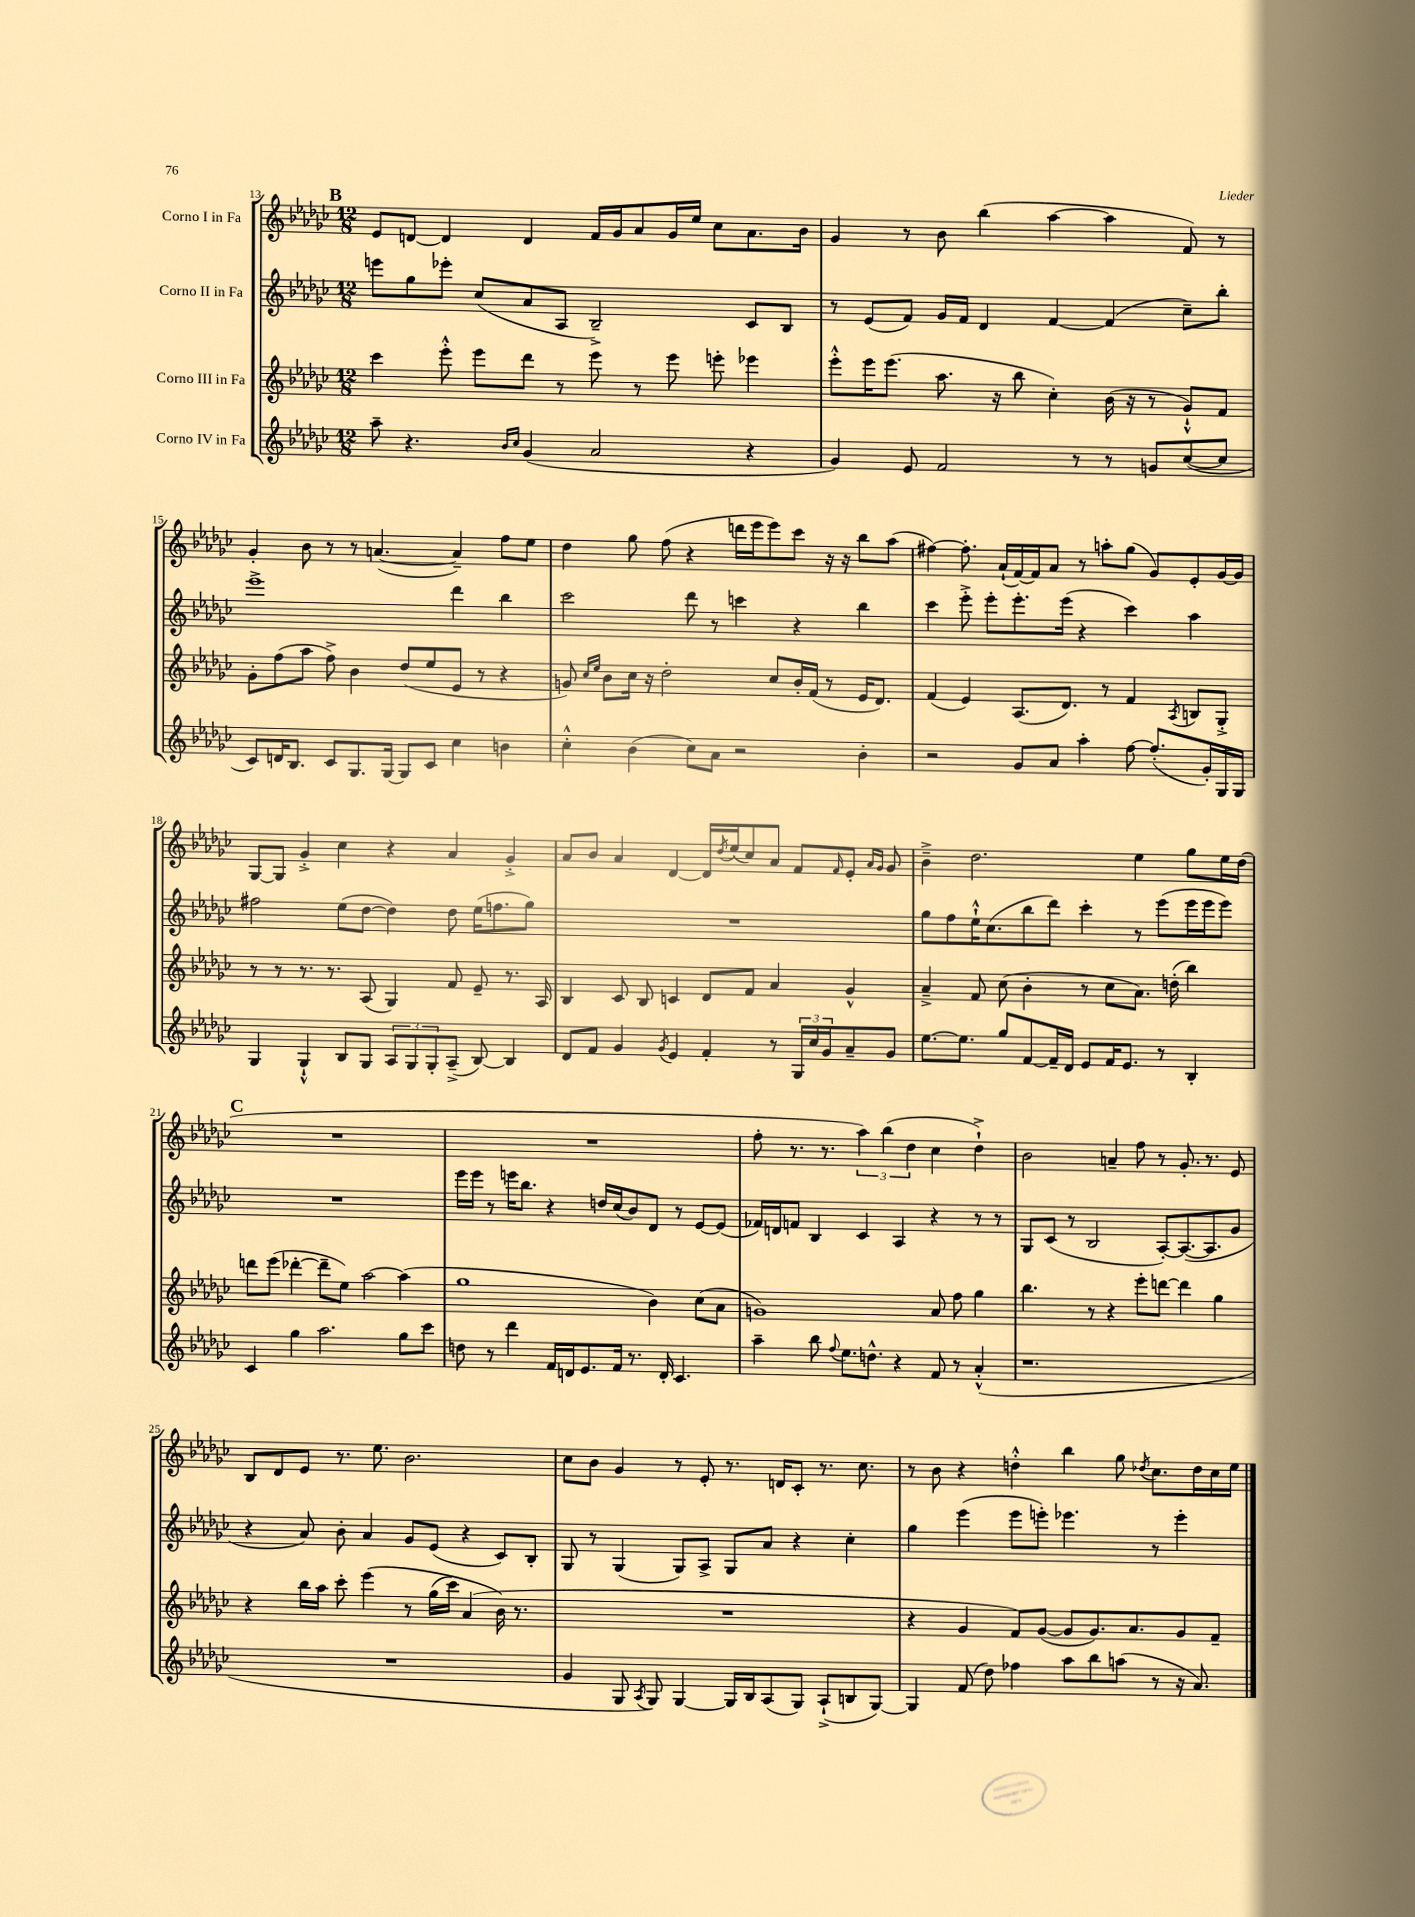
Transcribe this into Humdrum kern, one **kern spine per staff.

**kern	**kern	**kern	**kern
*part4	*part3	*part2	*part1
*staff4	*staff3	*staff2	*staff1
*I"Corno IV in Fa	*I"Corno III in Fa	*I"Corno II in Fa	*I"Corno I in Fa
*clefG2	*clefG2	*clefG2	*clefG2
*k[b-e-a-d-g-c-]	*k[b-e-a-d-g-c-]	*k[b-e-a-d-g-c-]	*k[b-e-a-d-g-c-]
*M12/8	*M12/8	*M12/8	*M12/8
!!LO:REH:place=s1:t=B
=13	=13	=13	=13
8aa-~\	4ccc-\	8eeen\L	8e-/L
4.r	.	8gg-\	[8dn/J
.	8eee-'^^\	8eee-X'\J	4d/]
.	8eee-\L	(8cc-/L	.
16qqb-/LL	.	.	.
16qqcc-/JJ	.	.	.
(4g-/	8ddd-\J	8a-/	4d/
.	8r	8A-/J	.
2a-/	8eee-\	2B-~^/)	16f/LL
.	.	.	16g-/J
.	8r	.	8a-/
.	8eee-\	.	16g-/L
.	.	.	16ee-/JJ
.	8eeen'\	.	8cc-\L
4r	4eee-X\	8c-/L	8.a-\
.	.	8B-/J	.
.	.	.	16b-\Jk
=14	=14	=14	=14
4g-/)	8eee-'^^\L	8r	4g-/
.	16eee-\K	(8e-/L	.
.	(8.eee-\J	.	.
8e-/	.	8f/J)	8r
2f/	8.aa-\	16g-/LL	8b-\
.	.	16f/JJ	.
.	.	4d-/	(4bb-\
.	16r	.	.
.	8bb-\	.	.
.	4cc-'\)	[4f/	[4aa-\
8r	.	.	.
8r	(16b-\	(4f/]	4aa-\]
.	16r	.	.
8gn/L	8r	.	.
([8cc-/	8g-`^^/L)	8cc-~\L)	8f/)
8cc-/J]	8f/J	8bb-'\J	8r
!!LO:LB:g=z
=15	=15	=15	=15
8c-/L)	8g-'\L	1eee-^	4g-'/
16dn/K	(8ff\	.	.
8.B-/J	.	.	.
.	8aa-\J	.	8b-\
8c-/L	8ff^\)	.	8r
8.G-/	4b-\	.	8r
.	.	.	([4.an/
[16G-/Jk	.	.	.
8G-/L]	(8dd-/L	.	.
8c-/J	8ee-/	.	.
4cc-\	8e-/J	4ddd-\	4a~/])
.	8r	.	.
4bn\	4r	4bb-\	8ff\L
.	.	.	8ee-\J
=16	=16	=16	=16
4cc-'^^\	8gn/)	2ccc-\	4dd-\
.	16qqcc-/LL	.	.
.	16qqee-/JJ	.	.
.	8b-\L	.	.
(4b-\	16cc-\Jk	.	8gg-\
.	16r	.	.
.	2dd-'\	.	(8ff\
8cc-\L)	.	8ddd-\	4r
8a-\J	.	8r	.
2r	.	4cccn\	16dddn\LL
.	.	.	16eee-\J
.	8cc-/L	.	8eee-\)
.	16b-'/L	4r	8ccc-\J
.	(16f/JJ	.	.
.	8r	.	16r
.	.	.	16r
4b-'\	16e-/KL	4bb-\	8bb-\L
.	8.d-/J)	.	.
.	.	.	(8aa-\J
=17	=17	=17	=17
2r	(4f/	4ccc-\	[4ff#X\)
.	4e-/)	8eee-'^\	8.ff#'\]
.	.	8eee-'\L	.
.	.	.	(16a-`/LL
8g-/L	(8.A-/L	8.eee-'\	[16f/)
.	.	.	16f/J]
8a-/J	.	.	8a-/J
.	8.d-/J)	(16eee-\Jk	.
4aa-'\	.	4r	8r
.	8r	.	8aan'\L
[8ff\	4f/	4ccc-\)	(8gg-\J
(8.ff'/L]	.	.	8g-/L)
.	8qA-/	.	.
.	8Bn/L	4aa-\	8e-'/
16g-'/L)	.	.	.
16G-/	8G-'^/J	.	[16g-/L
16G-/JJ	.	.	16g-/JJ]
!!LO:LB:g=z
=18	=18	=18	=18
4G-/	8r	2ff#X\	[8G-/L
.	8r	.	8G-/J]
4G-`^^/	8.r	.	4g-'^/
.	8.r	.	.
8B-/L	.	(8ee-\L	4cc-\
8G-/J	(8A-/	[8dd-\J	.
12A-/L	4G-/)	4dd-\])	4r
12G-/	.	.	.
12G-'/	.	.	.
(8A-~^/J	8f/	8dd-\	4a-/
[8B-/)	8e-~/	(16ee-\KL	.
.	.	8.ffn\	.
4B-/]	8.r	.	4g-'^/
.	.	8gg-\J)	.
.	16A-/	.	.
=19	=19	=19	=19
8d-/L	4B-/	1.r	8a-/L
8f/J	.	.	8b-/J
4g-/	8c-/	.	4a-/
.	8B-/	.	.
8qg-/	.	.	.
4e-/	4cn/	.	[4d-/
4f'/	8d-/L	.	16d-/LL]
.	.	.	8qdd-/
.	.	.	(16ee-/J
.	8f/J	.	8cc-/)
8r	4a-/	.	8a-/J
24G-/LL	.	.	8f/L
24cc-/	.	.	.
24g-/J	.	.	.
.	.	.	16qqf/
8a-~/	4g-^^/	.	8e-'/J
.	.	.	16qqa-/LL
.	.	.	16qqg-/JJ
8g-/J	.	.	8g-/
=20	=20	=20	=20
[8.ee-\L	4a-~^/	8gg-\L	4b-~^\
.	.	8ff\	.
8.ee-\J]	.	.	.
.	8f/	16ee-`^^\K	2.dd-\
.	.	(8.cc-\	.
8gg-/L	(8cc-\	.	.
[8f/	4b-'\	8bb-\	.
16f~/L]	.	8ddd-\J)	.
16d-/JJ	.	.	.
8e-/L	8r	4ccc-'\	.
16f/K	8cc-\L	.	.
8.e-/J	.	.	.
.	8.a-\J)	8r	4ee-\
8r	.	(8eee-\L	.
.	(16ddn'\	.	.
4B-'/	4bb-\)	16eee-\L	8gg-\L
.	.	16eee-\J	.
.	.	8eee-\J)	16ee-\L
.	.	.	(16dd-\JJ
!!LO:LB:g=z
!!LO:REH:place=s1:t=C
=21	=21	=21	=21
4c-/	8dddn\L	1.r	1.r
.	(8eee-\J	.	.
4gg-\	[4ddd-X'\	.	.
2.aa-\	8ddd-~\L]	.	.
.	8ee-\J)	.	.
.	[2aa-\	.	.
8gg-\L	(4aa-\]	.	.
8ccc-\J	.	.	.
=22	=22	=22	=22
8ddn\	1gg-	16eee-\LL	1.r
.	.	16eee-\JJ	.
8r	.	8r	.
4ddd-\	.	16eeen\KL	.
.	.	8.bb-\J	.
16f/LL	.	4r	.
16dn/J	.	.	.
8.e-/	.	.	.
.	.	16ddn/LL	.
16f/Jk	.	(16cc-/J	.
8.r	.	8b-/)	.
.	4b-\)	8d-/J	.
16d'/	.	.	.
4.c-/	.	8r	.
.	(8cc-\L	[8e-/L	.
.	8a-\J	(8e-/J]	.
=23	=23	=23	=23
4aa-~\	1gn)	16f-X/LL)	8ff'\
.	.	16dn/J	.
.	.	8fn/J	8.r
8bb-\	.	4B-/	.
.	.	.	8.r
8qqff/	.	.	.
8.ee-\L	.	.	.
.	.	4c-/	6aa-\)
8.ddn^^\J	.	.	.
.	.	.	(6bb-\
4r	.	4A-/	.
.	.	.	6dd-\
8f/	8a-/	4r	4cc-\
8r	8ff\	.	.
(4a-'^^/	4gg-\	8r	4dd-`^\)
.	.	8r	.
=24	=24	=24	=24
1.r	4.bb-\	8G-/L	2b-\
.	.	(8c-/J	.
.	.	8r	.
.	8r	2B-/	.
.	4r	.	4an~/
.	8eee-'\L	.	8ff\
.	[8dddn\J	[8A-'/L)	8r
.	4ddd\]	(8.A-/_	8.g-'/
.	.	8.A-/]	8.r
.	4gg-\	.	.
.	.	8g-/J	8e-/
!!LO:LB:g=z
=25	=25	=25	=25
1.r	4r	4r	8B-/L
.	.	.	8d-/
.	16bb-\LL	8a-/)	8e-/J
.	16aa-\JJ	.	.
.	8ccc-'\	8b-'\	8.r
.	(4eee-\	4a-/	.
.	.	.	8.ee-\
.	8r	8g-/L	2.b-\
.	(16gg-\LL	(8e-/J	.
.	16ccc-\JJ)	.	.
.	(4a-/	4r	.
.	16b-\)	8c-/L)	.
.	8.r	.	.
.	.	8B-'/J	.
=26	=26	=26	=26
4g-/	1.r	8G-/	8cc-\L
.	.	8r	8b-\J
8G-/	.	(4G-/	4g-/
8qA-/	.	.	.
8G-/)	.	.	.
[4G-/	.	8G-/L)	8r
.	.	8A-^/J	8e-'/
16G-/LL]	.	8G-/L	8.r
16B-/J	.	.	.
(8A-/	.	8a-/J	.
.	.	.	16dn/KL
8G-/J)	.	4r	8c-'/J
(8A-`^/L	.	.	8.r
8Bn/	.	4cc-'\	.
.	.	.	8.cc-\
[8G-/J)	.	.	.
=27	=27	=27	=27
4G-/]	4r	4gg-\	8r
.	.	.	8b-\
(8f/	4g-/	(4eee-\	4r
8dd-\)	.	.	.
4ff-X\	8f/L)	8eee-\L	4ddn'^^\
.	([8g-/J	8eeen'\J)	.
8aa-\L	8g-/L]	4.eee-X\	4bb-\
8bb-\	8.g-/)	.	.
(8aan\J	.	.	8gg-\
.	8.a-/	.	.
.	.	.	8qdd-X/
8r	.	8r	8.cc-\L
16r	8g-/	4eee-'\	.
8.a-/)	.	.	16dd-\L
.	8f~/J	.	16cc-\
.	.	.	16ee-\JJ
==	==	==	==
*-	*-	*-	*-
